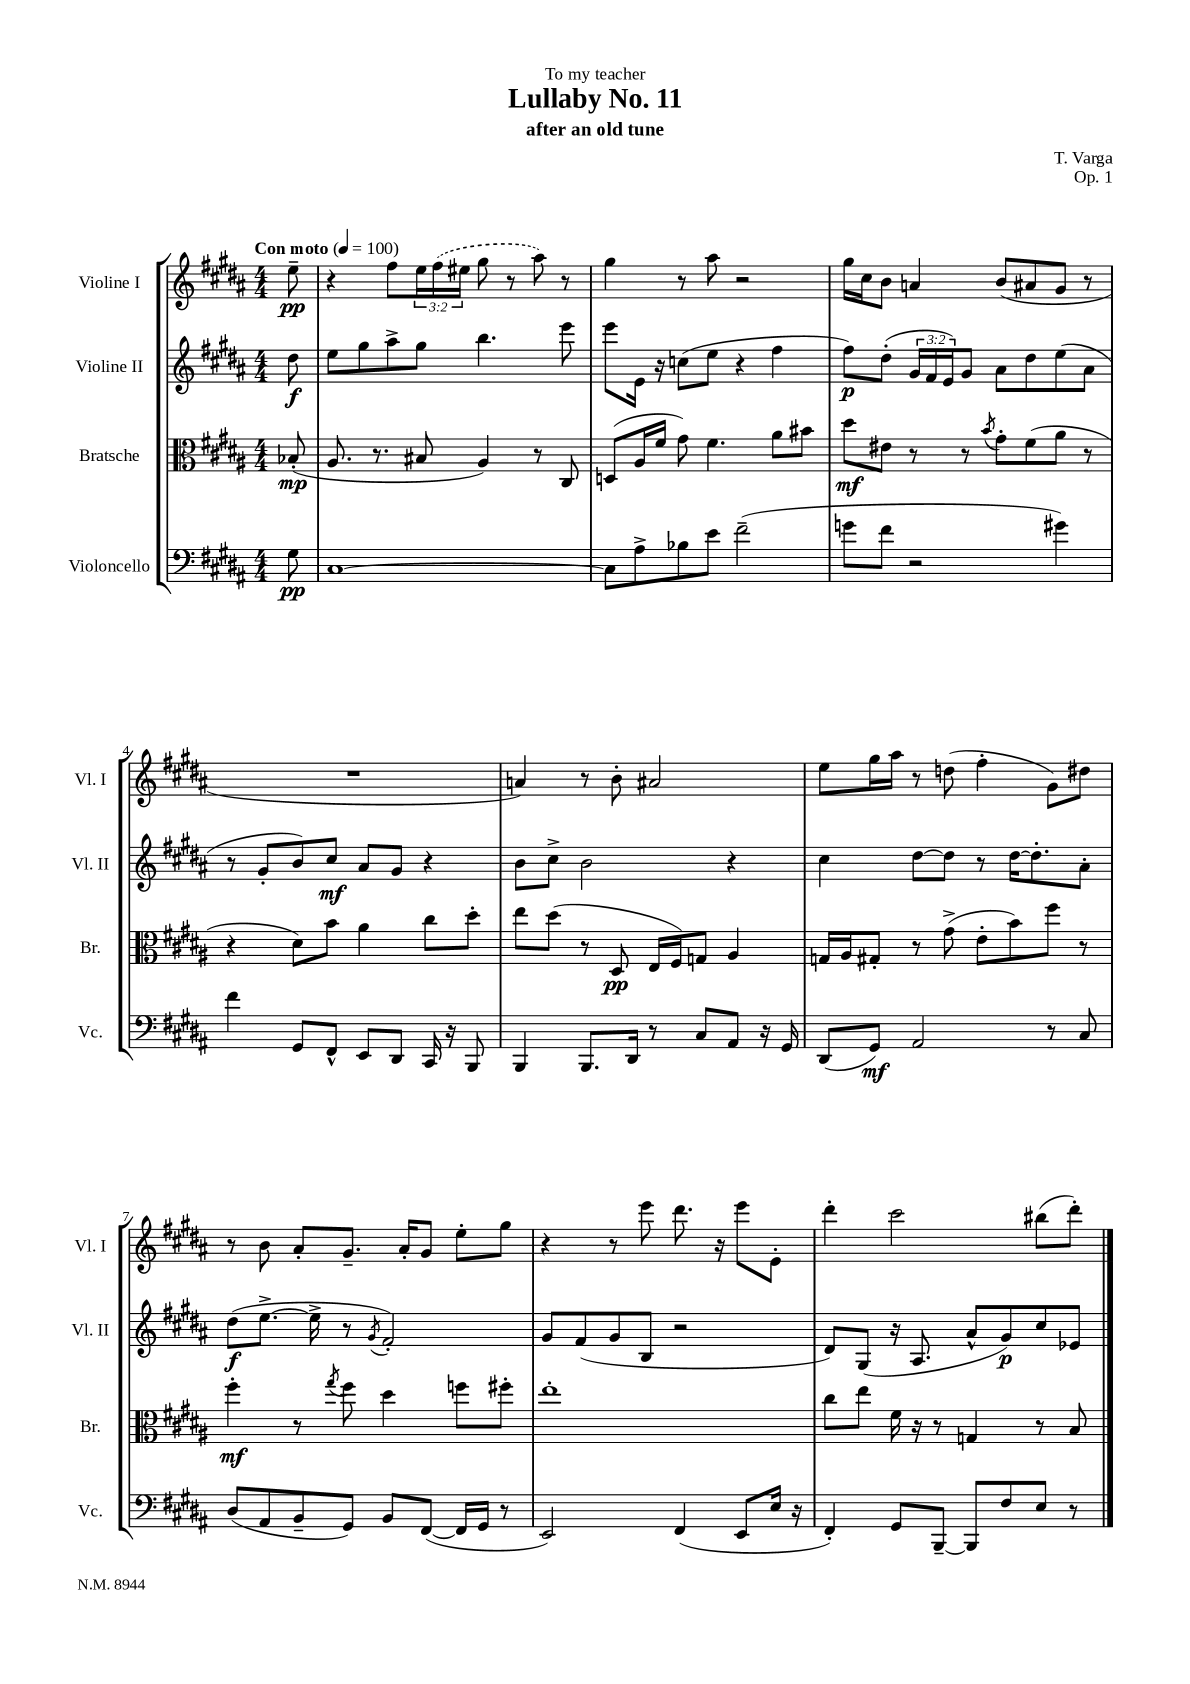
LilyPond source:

\header { title = "Lullaby No. 11" composer = "T. Varga" subtitle = "after an old tune" dedication = "To my teacher" opus = "Op. 1" }
<<
\new StaffGroup <<
\new Staff = "s0" \with { instrumentName = "Violine I" shortInstrumentName = "Vl. I" } {
    \clef treble \key b \major \numericTimeSignature \time 4/4 \override Staff.TupletNumber.text = #tuplet-number::calc-fraction-text \partial 8 \tempo "Con moto" 4 = 100
    e''8--\pp |
    r4 fis''8 \tuplet 3/2 { e''16 \once \slurDashed fis''16( eis''16 } gis''8 r8 ais''8) r8 |
    gis''4 r8 ais''8 r2 |
    gis''16 cis''16 b'8 a'4 b'8( ais'8 gis'8 r8 |
    R1 |
    a'4) r8 b'8-. ais'2 |
    e''8 gis''16 ais''16 r8 d''8( fis''4-. gis'8) dis''8 |
    r8 b'8 ais'8-. gis'8.-- ais'16-. gis'8 e''8-. gis''8 |
    r4 r8 e'''8 dis'''8. r16 e'''8 e'8-. |
    dis'''4-. cis'''2 bis''8( dis'''8-.) \bar "|." |
}
\new Staff = "s1" \with { instrumentName = "Violine II" shortInstrumentName = "Vl. II" } {
    \clef treble \key b \major \numericTimeSignature \time 4/4 \override Staff.TupletNumber.text = #tuplet-number::calc-fraction-text \partial 8
    dis''8\f |
    e''8 gis''8 ais''8-> gis''8 b''4. e'''8 |
    e'''8 e'16 r16 c''8( e''8 r4 fis''4 |
    fis''8\p) dis''8-.( \tuplet 3/2 { gis'16 fis'16 e'16) } gis'8 ais'8 dis''8 e''8( ais'8 |
    r8 gis'8-. b'8) cis''8\mf ais'8 gis'8 r4 |
    b'8 cis''8-> b'2 r4 |
    cis''4 dis''8~ dis''8 r8 dis''16~ dis''8.-. ais'8-. |
    dis''8\f( e''8.~-> e''16-> r8 \acciaccatura { gis'8 } fis'2-.) |
    gis'8 fis'8( gis'8 b8 r2 |
    dis'8) gis8( r16 ais8. ais'8-^ gis'8\p) cis''8 ees'8 \bar "|." |
}
\new Staff = "s2" \with { instrumentName = "Bratsche" shortInstrumentName = "Br." } {
    \clef alto \key b \major \numericTimeSignature \time 4/4 \partial 8
    bes8-.\mp( |
    ais8. r8. bis8 ais4) r8 cis8 |
    d8( ais16 fis'16 gis'8) fis'4. ais'8 bis'8 |
    dis''8\mf eis'8 r8 r8 \acciaccatura { b'8 } gis'8-. fis'8( ais'8 r8 |
    r4 dis'8) b'8 ais'4 cis''8 dis''8-. |
    e''8 dis''8( r8 dis8\pp e16 fis16) g8 ais4 |
    g16 ais16 gis8-. r8 gis'8->( e'8-. b'8) fis''8 r8 |
    fis''4-.\mf r8 \acciaccatura { gis''8 } fis''8 dis''4 f''8 fis''8-. |
    e''1-. |
    cis''8 e''8 fis'16 r16 r8 g4 r8 b8 \bar "|." |
}
\new Staff = "s3" \with { instrumentName = "Violoncello" shortInstrumentName = "Vc." } {
    \clef bass \key b \major \numericTimeSignature \time 4/4 \partial 8
    gis8\pp |
    cis1~ |
    cis8 ais8-> bes8 e'8 fis'2--( |
    g'8 fis'8 r2 gis'4) |
    fis'4 gis,8 fis,8-^ e,8 dis,8 cis,16 r16 b,,8 |
    b,,4 b,,8. dis,16 r8 cis8 ais,8 r16 gis,16 |
    dis,8( gis,8\mf) ais,2 r8 cis8 |
    dis8( ais,8 b,8-- gis,8) b,8 fis,8~( fis,16 gis,16 r8 |
    e,2) fis,4( e,8 e16 r16 |
    fis,4-.) gis,8 b,,8~-- b,,8 fis8 e8 r8 \bar "|." |
}
>>
>>
